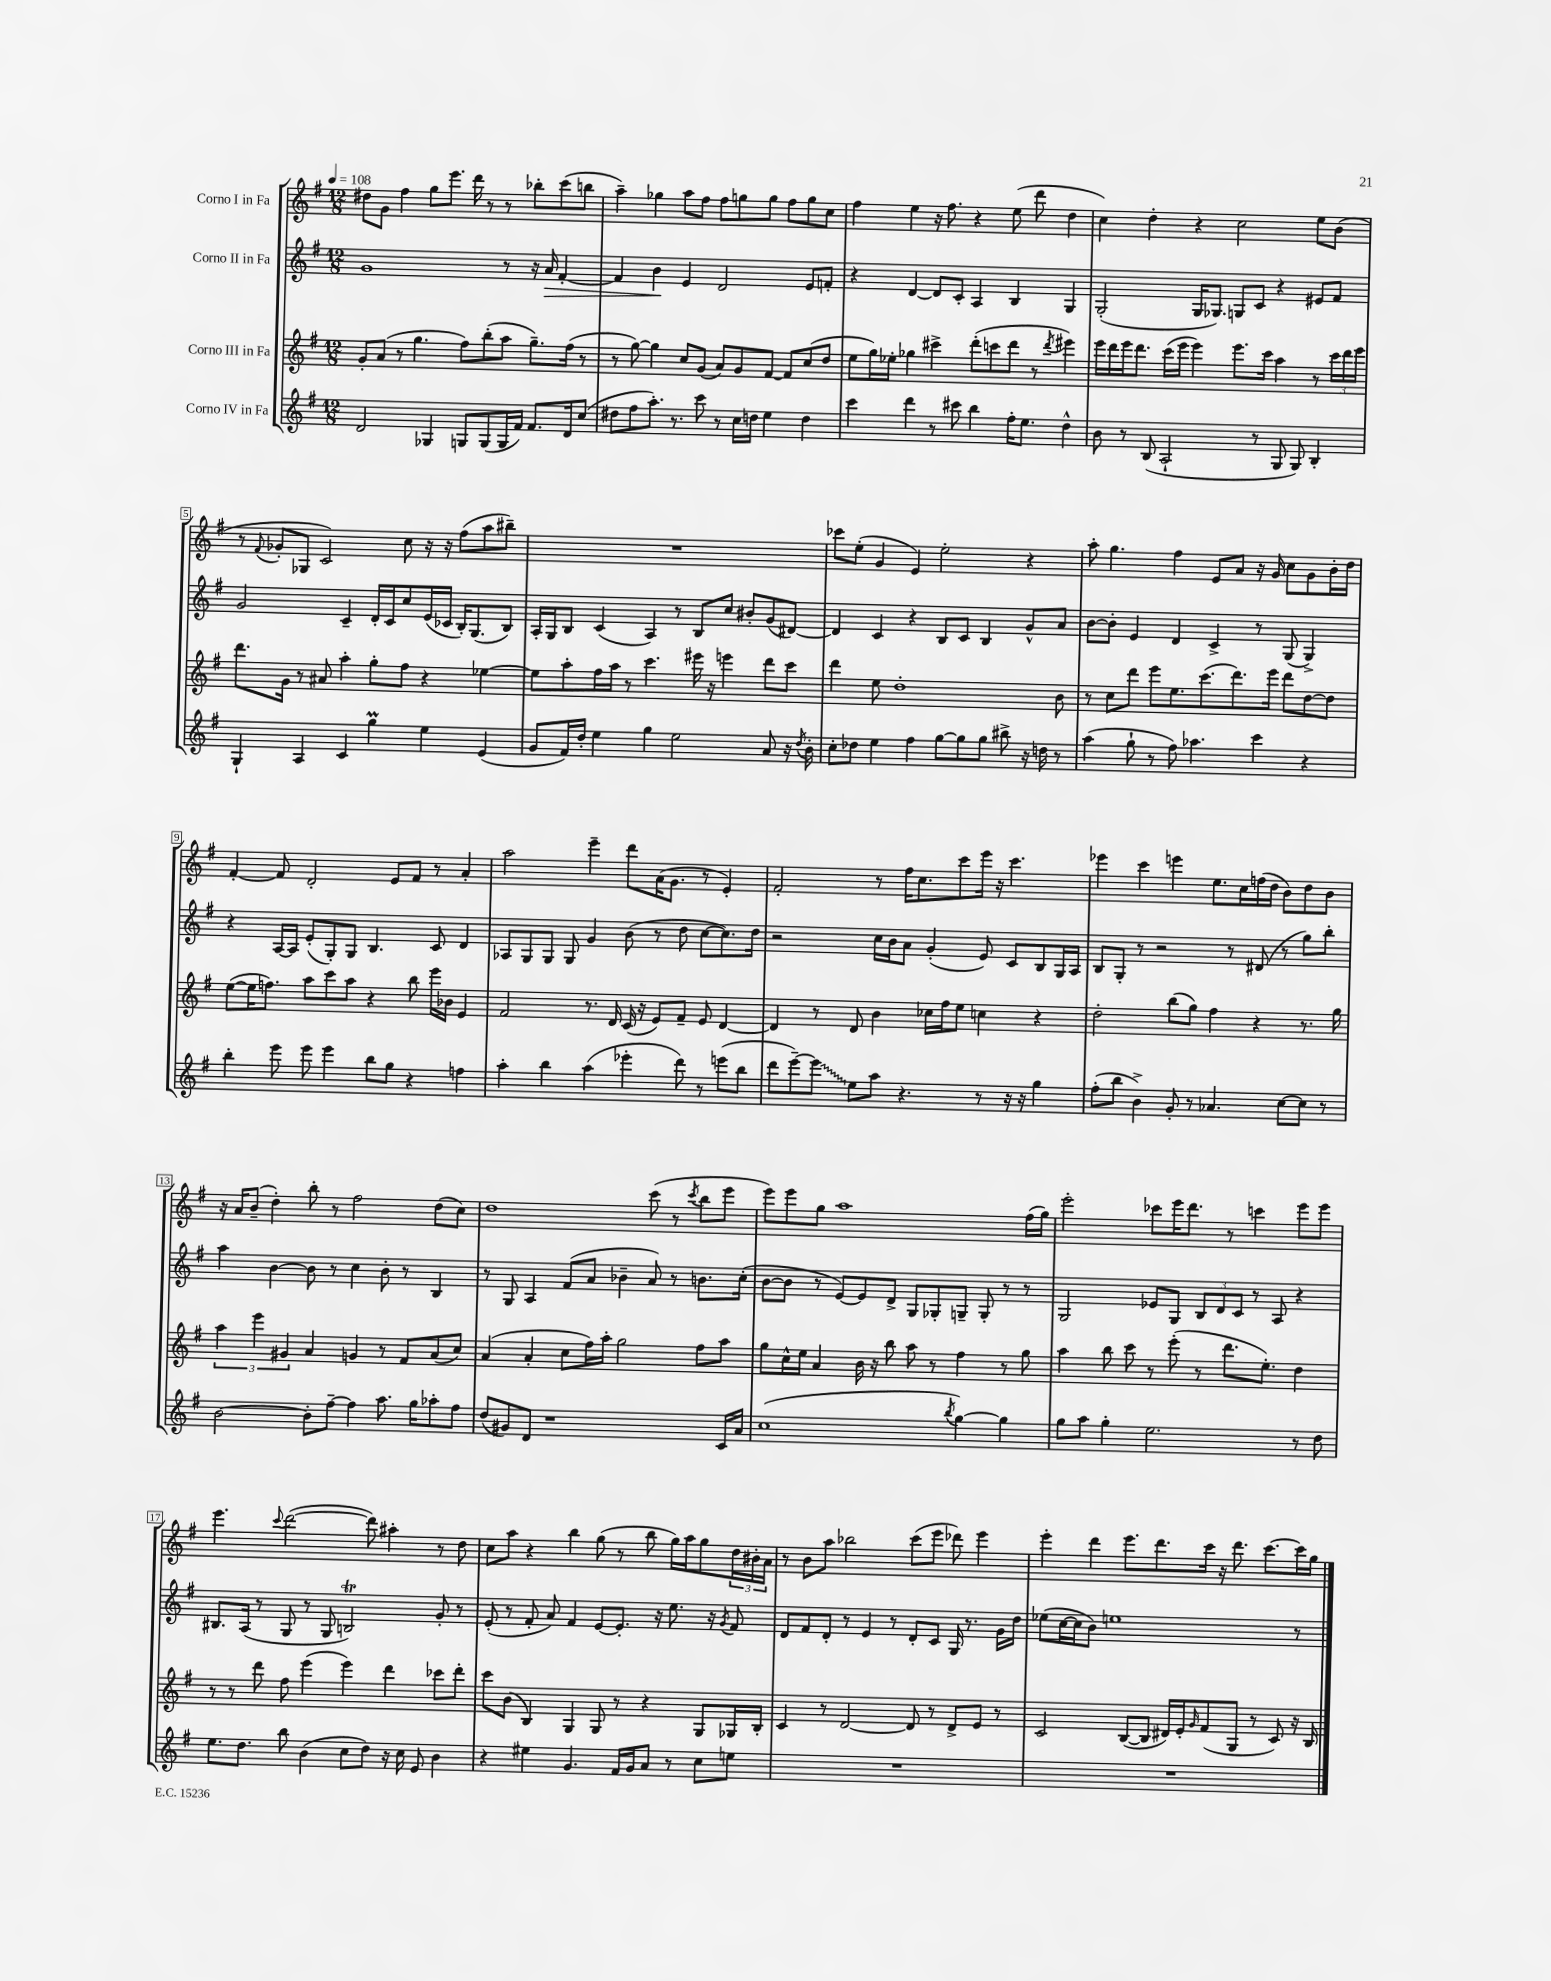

**kern	**kern	**kern	**kern
*staff4	*staff3	*staff2	*staff1
*clefG2	*clefG2	*clefG2	*clefG2
*k[f#]	*k[f#]	*k[f#]	*k[f#]
*M12/8	*M12/8	*M12/8	*M12/8
*MM108	*MM108	*MM108	*MM108
2d/	8g'/L	1g	8dd#\L
.	(8a/J	.	8g\J
.	8r	.	4ff#\
.	4.gg\	.	.
4G-/	.	.	8gg\L
.	.	.	8.eee\J
8G/L	8ff#\L)	.	.
.	.	.	16ddd\
(8G/	(8bb'\	.	8r
16G/L	8aa\J	8r	8r
16f#/JJ)	.	.	.
8.f#/L	8.gg~\L)	16r	8bb-'\L
.	.	16a/	.
.	.	[4f#'/	(8ccc\
16d/k	(16ff#\Jk	.	.
(8cc/J	8r	.	8bb\J
=	=	=	=
8dd#\L	8r	4f#/]	4aa~\)
8ff#\	[8gg\)	.	.
8.aa'\J)	4gg\]	4b\	4gg-\
8.r	.	.	.
.	8cc/L	4e/	8aa\L
8ccc\	(8g/J	.	8ff#\J
8r	8a/L)	2d/	8ff#\L
16cc\LL	8g/	.	8gg\
16dd\JJ	.	.	.
4ee\	[8f#/J	.	8gg\J
.	8f#/]L	.	8ff#\L
4dd\	(8cc/	8e/L	8gg\
.	8dd/J	8f'/J	8cc\J
=	=	=	=
4ccc\	8ee\L	4r	4ff#\
.	16gg\L)	.	.
.	16ee-'\JJ	.	.
4ddd\	4gg-\	[4d/	4ee\
8r	4ccc#^\	8d/]L	16r
.	.	.	8.ff#\
8ccc#\	.	8c'/J	.
4bb\	(8ddd'\L	4A/	4r
.	8ccc\	.	.
16ff#'\LK	8ddd\J	4B/	(8ee\
8.ee\J	.	.	.
.	8r	.	8ddd\
.	8qddd/	.	.
4dd^^\	4eee#\)	4G/	4dd\
=	=	=	=
8b\	16eee\LL	(2G'/	4cc\)
.	16ddd\	.	.
8r	16eee\J	.	.
.	8.ddd\J	.	.
(8B/	.	.	4dd'\
2A`/	(16ccc\LL	.	.
.	16eee\JJ	.	.
.	4eee\)	16G/LK	4r
.	.	8.G-/J)	.
.	8.eee\L	8G/L	2cc\
8r	.	8c/J	.
.	16ccc\Jk	.	.
8G/	4aa\	4r	.
8G/)	.	.	.
4B'/	8r	8e#/L	8ee\L
.	24ccc\LL	8f#/J	(8b\J
.	24ddd\	.	.
.	24eee\JJ	.	.
=	=	=	=
4G`/	8.ddd\L	2g/	8r
.	.	.	8qqf#/
.	.	.	8g-'/L
.	16g\Jk	.	.
4A/	8r	.	8G-/J
.	8a#/	.	2c/)
4c/	4aa'\	4c~/	.
4gg\	8gg'\L	16d'/LL	.
.	.	16c/J	.
.	8ff#\J	8cc/	8cc\
4ee\	4r	(16e/L	16r
.	.	16c-/JJ	16r
.	.	16B'/LK)	(8ff#\L
.	.	(8.G/	.
(4e/	[4ee-\	.	8aa\
.	.	8B/J)	8bb#~\J)
=	=	=	=
8g/L	8ee-\]L	16A'/LL	1.r
.	.	16G/J	.
16f#/L)	8aa'\	8B/J	.
16dd'/JJ	.	.	.
4ee\	16ff#\L	(4c/	.
.	16aa\JJ	.	.
.	8r	.	.
4gg\	4.ccc\	4A/)	.
2ee\	.	8r	.
.	16eee#\	8B/L	.
.	16r	.	.
.	4eee\	8cc/J	.
.	.	8b#'/L	.
8a/	8ddd\L	(8g/	.
16r	8ccc\J	[8d#/J)	.
8qdd/	.	.	.
16b'\	.	.	.
=	=	=	=
8cc'\L	4ddd\	4d#/]	8ccc-\L
8dd-\J	.	.	(8ee'\J
4ee\	8ee\	4c/	4g/
.	1dd'	.	.
4ff#\	.	4r	4e/)
[8gg\L	.	8B/L	2ee'\
8gg\]	.	8c/J	.
8gg\J	.	4B/	.
8bb#^\	.	.	.
16r	.	8g^^/L	4r
16dd\	.	.	.
8r	8b\	8a/J	.
=	=	=	=
(4aa\	8r	[8b\L	8aa'\
.	8cc\L	8b'\]J	4.gg\
8gg`\	8ddd\J	4e/	.
8r	8eee\L	.	.
8ff#\)	8.ee\	4d/	4ff#\
4.aa-\	.	.	.
.	(8.ccc\	.	.
.	.	4c^/	8e/L
.	8.ddd\)	.	8a/J
4ccc\	.	8r	16r
.	16eee\Jk	.	16g/
.	8ddd\L	(8G/	8cc\L
4r	[8dd\	4G^/)	8g\
.	8dd\]J	.	16b'\L
.	.	.	16dd\JJ
=	=	=	=
4bb'\	([8ee\L	4r	[4f#'/
.	16ee\]K	.	.
.	8.ff\J)	.	.
8eee\	.	[16A/LL	8f#/]
.	.	16A/]JJ	.
8eee\	8aa\L	(8e'/L	2d'/
4eee\	8ccc\	8G'/)	.
.	8aa\J	8G/J	.
8bb\L	4r	4.B/	.
8gg\J	.	.	8e/L
4r	8bb\	.	8f#/J
.	16eee\LL	8c/	8r
.	16b-\JJ	.	.
4ff\	4e/	4d/	4a'/
=	=	=	=
4aa'\	2f#/	8A-/L	2aa\
.	.	8G/	.
4bb\	.	8G/J	.
.	.	8G/	.
(4aa\	8.r	4g/	4eee~\
.	16d/	.	.
4eee-'\	(16c/	(8b\	8ddd\L
.	16r	.	.
.	8e/L)	8r	(16a\K
.	.	.	8.g\J
8ddd\)	8f#~/J	8dd\	.
8r	8e/	[8cc\L	8r
(8eee\L	[4d/	8.cc\])	4e'/)
8bb\J	.	.	.
.	.	16dd\Jk	.
=	=	=	=
8ddd\L	4d/]	2r	2f#'/
[8eee~\)	.	.	.
8eee\]J	8r	.	.
8ee\L	8d/	.	.
8aa\J	4b\	16cc\LL	8r
.	.	16b\J	.
4.r	.	8a\J	16ff#\LK
.	.	.	8.cc\
.	16cc-\LL	(4g'/	.
.	16ff#\J	.	.
.	8ee\J	.	8ccc\
8r	4cc\	8e/)	16eee\Jk
.	.	.	16r
16r	.	8c/L	4.ccc\
16r	.	.	.
4gg\	4r	8B/	.
.	.	16G/L	.
.	.	16A/JJ	.
=	=	=	=
(8ff#'\L	2dd'\	8B/L	4eee-\
8bb\J	.	8G'/J	.
4b^\)	.	8r	4ccc\
.	.	2r	.
8g'/	(8bb\L	.	4eee\
8r	8gg\J)	.	.
4.a-/	4ff#\	.	8.ee\L
.	.	8r	.
.	.	.	16cc\L
.	4r	(8d#/	(16ff\
.	.	.	16dd\JJ
[8cc\L	.	8r	8b\L)
8cc\]J	8.r	8gg\L)	8dd\
8r	.	8bb'\J	8b\J
.	16gg\	.	.
=	=	=	=
[2b\	6aa\	4aa\	16r
.	.	.	16a/LK
.	.	.	(8b~/J
.	6eee\	.	.
.	.	[4b\	4dd'\)
.	6g#/	.	.
8b'\]L	4a/	8b\]	8bb'\
[8ff#~\J	.	8r	8r
4ff#\]	4g/	4cc\	2ff#\
8.aa\	8r	8b'\	.
.	8f#/L	8r	.
16gg\LK	.	.	.
8aa-'\	(8a/	4B/	(8dd\L
8ff#\J	8cc/J)	.	8cc\J)
=	=	=	=
(8dd/L	(4a/	8r	1dd
8g#/)	.	8G/	.
8d/J	4a'/	4A/	.
1r	.	.	.
.	8cc\L	(8f#/L	.
.	16ff#\L)	8a/J	.
.	16aa'\JJ	.	.
.	2gg\	4b-~\	.
.	.	8a/)	(8ccc\
.	.	8r	8r
.	.	.	8qccc/
.	8ff#\L	8.b\L	8bb\L
16c/LL	8aa\J	.	8eee\J
16a/JJ	.	(16cc'\Jk	.
=	=	=	=
(1cc	8gg\L	[8b\L	8eee\L)
.	16cc^^\L	8b\]J	8eee\
.	16ee\JJ	.	.
.	4a/	8r	8gg\J
.	.	[8e/L)	1aa
.	16b\	8e/]	.
.	16r	.	.
.	8bb\	8d^/J	.
.	8aa\	8G/L	.
.	8r	8G-'/	.
8qbb/	.	.	.
[4gg\)	4ff#\	8G~/J	.
.	.	8G'/	.
4gg\]	8r	8r	.
.	8gg\	8r	(16ff#\LL
.	.	.	16gg\JJ)
=	=	=	=
8gg\L	4aa\	2G/	2eee'\
8aa\J	.	.	.
4gg'\	8bb\	.	.
.	8ccc\	.	.
2.ee\	8r	8e-/L	8ccc-\L
.	(8eee'\	8G/J	16eee\K
.	.	.	8.ddd\J
.	8r	12B/L	.
.	.	12d/	.
.	8.ddd\L	.	8r
.	.	12c/J	.
.	.	8r	4ccc\
.	8.ee'\J)	.	.
.	.	8A/	.
8r	4dd\	4r	8eee\L
8dd\	.	.	8eee\J
=	=	=	=
8.ee\L	8r	8.B#/L	4.eee\
.	8r	.	.
8.dd\J	.	(16A/Jk	.
.	8ddd\	8r	.
.	.	.	8qqccc/
8bb\	8ff#\	8G/	([2ddd\
(4b\	(4eee\	8r	.
.	.	8G/	.
8cc\L	4eee\)	2B/)	.
8dd\J)	.	.	8ddd\])
16r	4ddd\	.	4aa#'\
16cc\	.	.	.
8e/	.	.	.
4b\	8ccc-\L	8g'/	8r
.	8ddd'\J	8r	8dd\
=	=	=	=
4r	8ccc\L	(8e'/	8cc\L
.	(8b\J	8r	8aa\J
4ee#\	4B/)	8f#'/	4r
.	.	8a/)	.
4.g/	4G/	4f#/	4bb\
.	8G/	[8e/L	(8gg\
16f#/LL	8r	8.e'/]J	8r
16g/J	.	.	.
8a/J	4r	.	8bb\
.	.	16r	.
8r	.	8.ee\	16gg\LL)
.	.	.	16aa\J
8cc\L	8G/L	.	8gg\
.	.	16r	.
.	.	8qg/	.
8ee\J	16G-/L	8f#/	24dd\L
.	.	.	24b#'\
.	16B'/JJ	.	.
.	.	.	24a\JJ
=	=	=	=
1.r	4c/	8d/L	8r
.	.	8f#/	8b\L
.	8r	8d'/J	8aa\J
.	[2d/	8r	2bb-\
.	.	4e/	.
.	.	8r	.
.	8d/]	8d'/L	(8ccc\L
.	8r	8c/J	8eee\J
.	8d^/L	16G/	8ddd-\)
.	.	8.r	.
.	8e/J	.	4eee\
.	8r	16g\LL	.
.	.	16dd\JJ	.
=	=	=	=
1.r	2c/	(8ee-\L	4eee'\
.	.	[16cc\L	.
.	.	16cc\]J	.
.	.	8b\J)	4ddd\
.	.	1ee	.
.	([8B/L	.	8.eee\L
.	8B/]J	.	.
.	.	.	8.ddd\
.	16d#/LL)	.	.
.	16e'/J	.	.
.	16qqg/	.	.
.	(8f#/	.	16ccc\Jk
.	.	.	16r
.	8G/J	.	8.ddd\
.	8r	.	.
.	.	.	[8.ccc\L
.	8c/)	.	.
.	16r	8r	16ccc\]L
.	16B/	.	16gg\JJ
==	==	==	==
*-	*-	*-	*-
